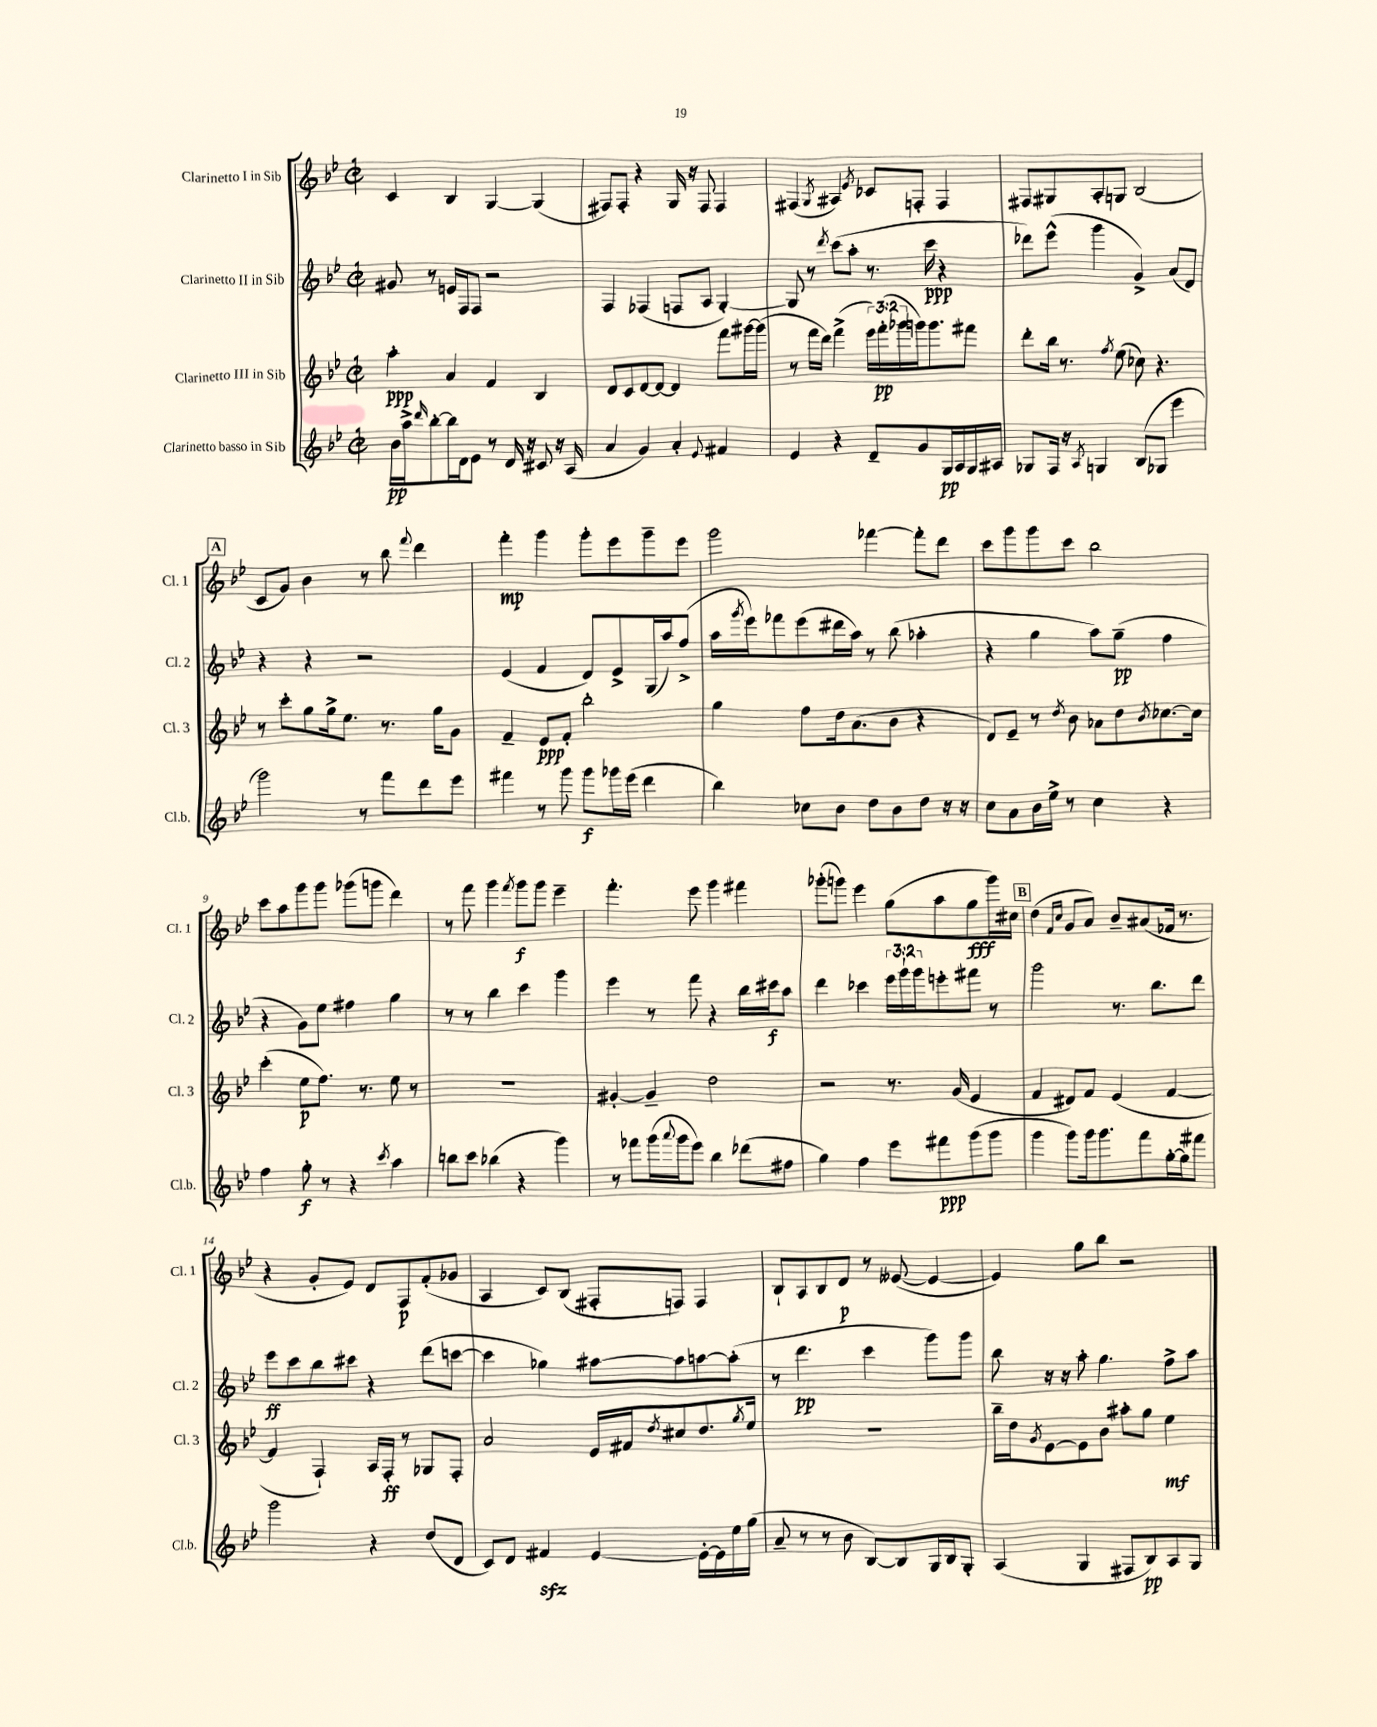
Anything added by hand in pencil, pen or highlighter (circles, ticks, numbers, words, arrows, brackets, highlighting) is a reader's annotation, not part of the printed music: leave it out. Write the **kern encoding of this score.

**kern	**dynam	**kern	**dynam	**kern	**dynam	**kern	**dynam
*part4	*part4	*part3	*part3	*part2	*part2	*part1	*part1
*staff4	*staff4	*staff3	*staff3	*staff2	*staff2	*staff1	*staff1
*I"Clarinetto basso in Sib	*	*I"Clarinetto III in Sib	*	*I"Clarinetto II in Sib	*	*I"Clarinetto I in Sib	*
*I'Cl.b.	*	*I'Cl. 3	*	*I'Cl. 2	*	*I'Cl. 1	*
*clefG2	*	*clefG2	*	*clefG2	*	*clefG2	*
*k[b-e-]	*	*k[b-e-]	*	*k[b-e-]	*	*k[b-e-]	*
*M2/2	*	*M2/2	*	*M2/2	*	*M2/2	*
*met(c|)	*	*met(c|)	*	*met(c|)	*	*met(c|)	*
=1	=1	=1	=1	=1	=1	=1	=1
16b-\LL	pp	4aa'\	ppp	8g#X/	.	4c/	.
16aa^\J	.	.	.	.	.	.	.
16qqddd/	.	.	.	.	.	.	.
[8bb-'\	.	.	.	8r	.	.	.
16bb-\L]	.	4a/	.	16en/LL	.	4B-/	.
16d\J	.	.	.	16F/J	.	.	.
8e-\J	.	.	.	8F/J	.	.	.
8r	.	4f/	.	2r	.	[4G/	.
16d/	.	.	.	.	.	.	.
16r	.	.	.	.	.	.	.
8c#X/	.	4B-/	.	.	.	(4G/]	.
16r	.	.	.	.	.	.	.
(16A/	.	.	.	.	.	.	.
=2	=2	=2	=2	=2	=2	=2	=2
4a/	.	8d/L	.	4F/	.	8F#X/L)	.
.	.	8c/	.	.	.	8F#'/J	.
4g/)	.	[8d/	.	(4F-X/	.	4r	.
.	.	8d/J_	.	.	.	.	.
4a'/	.	4d/]	.	8Fn/L	.	16G/	.
.	.	.	.	.	.	16r	.
.	.	.	.	8A/J	.	8F#/	.
8qqe-/	.	.	.	.	.	.	.
4f#X/	.	8fff\L	.	[4G'/)	.	4F#/	.
.	.	[16ggg#X\L	.	.	.	.	.
.	.	(16ggg#\JJ]	.	.	.	.	.
=3	=3	=3	=3	=3	=3	=3	=3
4e-/	.	8r	.	8G/]	.	(4F#X/	.
.	.	16fff\LL	.	8r	.	.	.
.	.	16ddd\JJ)	.	.	.	.	.
.	.	.	.	8qddd/	.	8qG/	.
4r	.	(4fff^\	.	(8ccc\L	.	4A#X/)	.
.	.	.	.	8aa'\J	.	.	.
.	.	.	.	.	.	8qe-/	.
8d~/L	.	24eee-\LL)	.	8.r	.	8c-X/L	.
.	.	(24fff'\	pp	.	.	.	.
.	.	24ggg-X\	.	.	.	.	.
8g/	.	16gggn\J)	.	.	.	8Fn'/J	.
.	.	8.ggg\	.	16ccc\	ppp	.	.
16G/L	pp	.	.	4r	.	4F/	.
16A/	.	.	.	.	.	.	.
16G/	.	8fff#X\J	.	.	.	.	.
16A#X/JJ	.	.	.	.	.	.	.
=4	=4	=4	=4	=4	=4	=4	=4
8G-X/L	.	8ddd'\L	.	8ddd-X\L)	.	8F#X/L	.
16F/Jk	.	16bb-\Jk	.	(8eee-^^\J	.	8G#X/	.
16r	.	8.r	.	.	.	.	.
8qA/	.	.	.	.	.	.	.
4Gn/	.	.	.	4ggg\	.	8A'/	.
.	.	8qff/	.	.	.	.	.
.	.	(8ee-\	.	.	.	8Gn/J	.
(8B-/L	.	8cc-X\)	.	4g^/)	.	(2B-/	.
8G-X/J	.	4.r	.	.	.	.	.
4eee-\	.	.	.	(8a/L	.	.	.
.	.	.	.	8d/J)	.	.	.
!!LO:LB:g=z
!!LO:REH:place=s1:t=A
=5	=5	=5	=5	=5	=5	=5	=5
2ggg\)	.	8r	.	4r	.	8c/L	.
.	.	8ccc'\L	.	.	.	8g/J)	.
.	.	8gg\	.	4r	.	4b-\	.
.	.	16gg^\k	.	.	.	.	.
.	.	8.ee-\J	.	.	.	.	.
8r	.	.	.	2r	.	8r	.
8fff\L	.	8.r	.	.	.	8bb-\	.
.	.	.	.	.	.	8qqfff/	.
8ddd\	.	.	.	.	.	4ddd\	.
.	.	16gg\KL	.	.	.	.	.
8eee-\J	.	8g\J	.	.	.	.	.
=6	=6	=6	=6	=6	=6	=6	=6
4fff#X\	.	4f~/	.	(4e-/	.	4fff'\	mp
8r	.	8e-/L	ppp	4f/	.	4ggg\	.
8ggg\	.	8f'/J	.	.	.	.	.
8ggg\L	f	2bb-'\	.	8d/L)	.	8ggg'\L	.
16ggg-X\L	.	.	.	8e-^/	.	8eee-\	.
(16eee-\JJ	.	.	.	.	.	.	.
4ddd\	.	.	.	(16G/L	.	8ggg~\	.
.	.	.	.	16aa/J)	.	.	.
.	.	.	.	(8ff^/J	.	8eee-\J	.
=7	=7	=7	=7	=7	=7	=7	=7
4bb-\)	.	4gg\	.	16aa\LL	.	2ggg\	.
.	.	.	.	8qggg/	.	.	.
.	.	.	.	16eee-\J)	.	.	.
.	.	.	.	8fff-X\	.	.	.
8cc-X\L	.	8ff\L	.	(8eee-\	.	.	.
8b-\J	.	16dd\k	.	16ddd#X\L	.	.	.
.	.	(8.a\	.	16aa\JJ)	.	.	.
8dd\L	.	.	.	8r	.	[4fff-X\	.
8b-\	.	8b-\J	.	(8bb-\	.	.	.
8dd\J	.	4r	.	4aa-X'\	.	8fff-'\L]	.
16r	.	.	.	.	.	8ddd\J	.
16r	.	.	.	.	.	.	.
=8	=8	=8	=8	=8	=8	=8	=8
8cc\L	.	8d/L)	.	4r	.	8ccc\L	.
8a\	.	8e-~/J	.	.	.	8ggg\	.
16b-\L	.	8r	.	4gg\	.	8ggg\	.
16ee-^\JJ	.	.	.	.	.	.	.
.	.	8qdd/	.	.	.	.	.
8r	.	8b-\	.	.	.	8ccc\J	.
4cc\	.	8a-X\L	.	8aa\L)	.	2bb-\	.
.	.	8dd\	.	(8gg~\J	pp	.	.
.	.	8qb-/	.	.	.	.	.
4r	.	[8.cc-X\	.	4ff\	.	.	.
.	.	16cc-\Jk]	.	.	.	.	.
!!LO:LB:g=z
=9	=9	=9	=9	=9	=9	=9	=9
4ff\	.	(4ccc'\	.	4r	.	8ccc\L	.
.	.	.	.	.	.	8aa\	.
8gg'\	f	8ee-\L	p	8g\L)	.	8ggg\	.
8r	.	8.ff\J)	.	8ee-\J	.	8ggg\J	.
4r	.	.	.	4ff#X\	.	(8ggg-X\L	.
.	.	8.r	.	.	.	.	.
.	.	.	.	.	.	8gggn\J	.
8qccc/	.	.	.	.	.	.	.
4aa\	.	8ee-\	.	4gg\	.	4ddd\)	.
.	.	8r	.	.	.	.	.
=10	=10	=10	=10	=10	=10	=10	=10
8bbn\L	.	1r	.	8r	.	8r	.
8ccc\J	.	.	.	8r	.	8fff\	.
(4bb-X\	.	.	.	4bb-\	.	4ggg\	.
.	.	.	.	.	.	8qfff/	.
4r	.	.	.	4ccc\	.	8ggg\L	f
.	.	.	.	.	.	8ggg\J	.
4ggg\)	.	.	.	4ggg\	.	4eee-~\	.
=11	=11	=11	=11	=11	=11	=11	=11
8r	.	[4g#X'/	.	4eee-\	.	4.fff'\	.
8fff-X\L	.	.	.	.	.	.	.
(16ggg\L	.	4g#~/]	.	8r	.	.	.
8qqaaa/	.	.	.	.	.	.	.
16ggg\J	.	.	.	.	.	.	.
8eee-\J)	.	.	.	8fff\	.	8eee-\	.
4bb-\	.	2dd\	.	4r	.	4ggg\	.
(8ddd-X\L	.	.	.	16bb-\LL	.	4fff#X\	.
.	.	.	.	16ccc#X\J	f	.	.
8ff#X\J	.	.	.	8aa\J	.	.	.
=12	=12	=12	=12	=12	=12	=12	=12
4gg\)	.	2r	.	4ddd\	.	(8ggg-X'\L	.
.	.	.	.	.	.	8gggn\J)	.
4ff\	.	.	.	4ccc-X\	.	4eee-\	.
8eee-\L	.	8.r	.	24eee-\LL	.	(8gg\L	.
.	.	.	.	24ggg`\	.	.	.
.	.	.	.	24ggg\J	.	.	.
8fff#X\	ppp	.	.	8eeen'\	.	8aa\	.
.	.	(16g/	.	.	.	.	.
(8ggg\	.	4e-/	.	8fff#X\J	.	8gg\	fff
8ggg\J	.	.	.	8r	.	16ggg\L)	.
.	.	.	.	.	.	16cc#X\JJ	.
!!LO:REH:place=s1:t=B
=13	=13	=13	=13	=13	=13	=13	=13
4ggg\	.	4f/	.	2ggg\	.	(4dd\	.
.	.	.	.	.	.	16qqf/LL	.
.	.	.	.	.	.	16qqcc/JJ	.
8ggg\L)	.	8d#X/L)	.	.	.	8g/L	.
16ggg\k	.	8f/J	.	.	.	8a/J)	.
8.ggg\	.	.	.	.	.	.	.
.	.	(4e-/	.	8.r	.	8b-~/L	.
8fff\	.	.	.	.	.	(8a#X/	.
.	.	.	.	8.bb-\L	.	.	.
[16gg'\L	.	[4f/	.	.	.	16f-X/Jk	.
16gg\J]	.	.	.	.	.	8.r	.
8fff#X\J	.	.	.	8ddd\J	.	.	.
!!LO:LB:g=z
=14	=14	=14	=14	=14	=14	=14	=14
2ggg\	.	4f/]	.	8eee-\L	ff	4r	.
.	.	.	.	8ccc\	.	.	.
.	.	4F`/)	.	8bb-\	.	8g'/L	.
.	.	.	.	8ccc#X\J	.	8e-/J)	.
4r	.	16A/LL	.	4r	.	8d/L	.
.	.	16F'/JJ	ff	.	.	.	.
.	.	8r	.	.	.	8F/	p
(8dd/L	.	8G-X/L	.	(8ddd\L	.	(8f'/	.
8d/J	.	8F'/J	.	[8cccn\J	.	8g-X/J	.
=15	=15	=15	=15	=15	=15	=15	=15
8c/L)	.	2a/	.	4ccc\]	.	4A/	.
8d/J	.	.	.	.	.	.	.
4f#Xzz/	.	.	.	4gg-X\)	.	8c/L)	.
.	.	.	.	.	.	(8B-/J	.
[4e-/	.	16e-/LL	.	[8aa#X\L	.	8F#X'/L	.
.	.	16f#X/J	.	.	.	.	.
.	.	8qdd/	.	.	.	.	.
.	.	8cc#X/	.	8aa#\]	.	8Fn/J)	.
16e-'\LL_	.	8.dd/	.	[8aan\	.	4F/	.
16e-\]	.	.	.	.	.	.	.
16ee-\	.	.	.	(8aa'\J]	.	.	.
.	.	8qgg/	.	.	.	.	.
(16gg\JJ	.	16ee-/Jk	.	.	.	.	.
=16	=16	=16	=16	=16	=16	=16	=16
8a~/	.	1r	.	8r	.	8B-`/L	.
8r	.	.	.	4.ddd\	pp	8A/	.
8r	.	.	.	.	.	8B-/	.
8b-\	.	.	.	.	.	8d/J	p
[8B-/L)	.	.	.	4ccc\	.	8r	.
8B-/]	.	.	.	.	.	([8e--X/	.
16G/L	.	.	.	8ggg\L)	.	4e--/_	.
16B-/J	.	.	.	.	.	.	.
8G'/J	.	.	.	8ggg\J	.	.	.
=17	=17	=17	=17	=17	=17	=17	=17
(4A/	.	16bb-~\LL	.	8bb-\	.	4e--/])	.
.	.	16dd\J	.	.	.	.	.
.	.	8qg/	.	.	.	.	.
.	.	[8e-\	.	16r	.	.	.
.	.	.	.	16r	.	.	.
4G/	.	8e-\]	.	8aa'\	.	8gg\L	.
.	.	8b-\J	.	4.gg\	.	8bb-\J	.
8F#X/L	.	8aa#X'\L	.	.	.	2r	.
8B-/)	pp	8gg\J	.	.	.	.	.
8A/	.	4ee-\	mf	8ff^\L	.	.	.
8G/J	.	.	.	8aa\J	.	.	.
==	==	==	==	==	==	==	==
*-	*-	*-	*-	*-	*-	*-	*-
